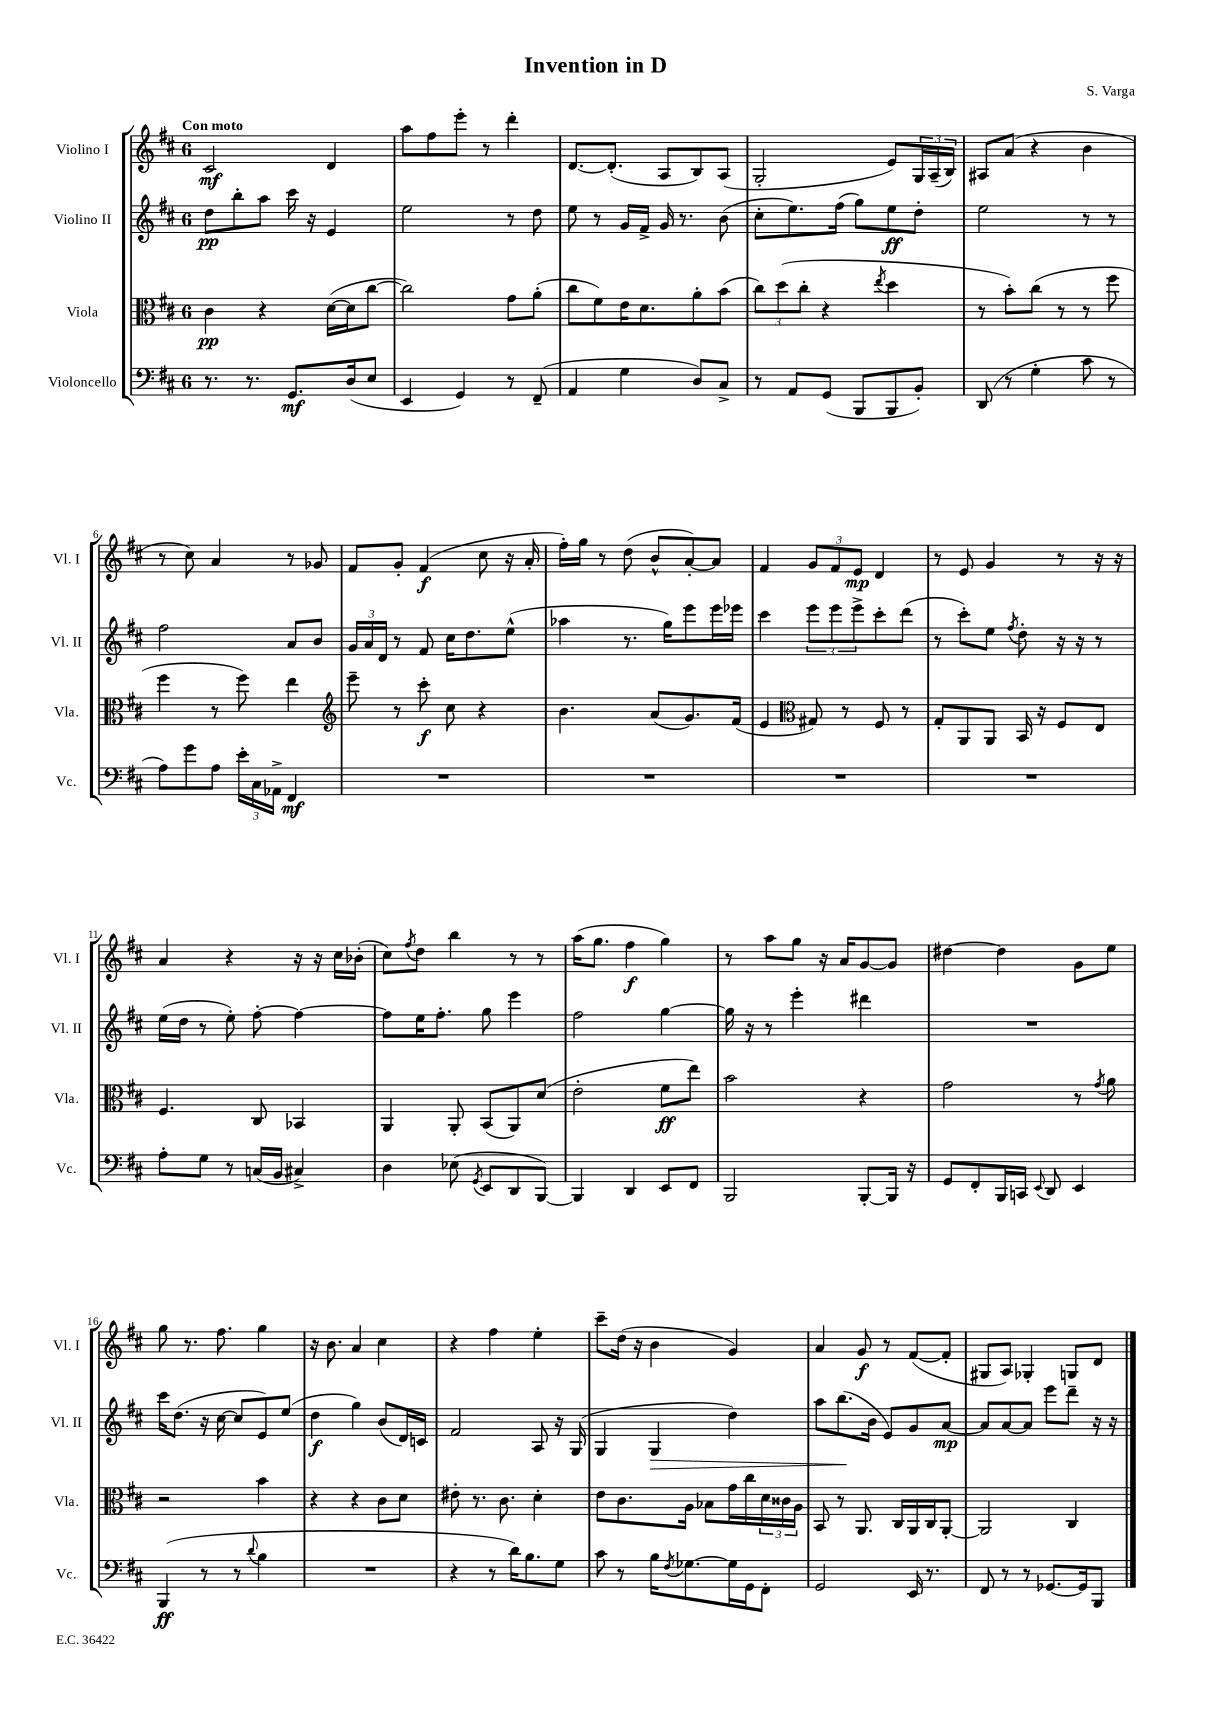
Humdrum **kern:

**kern	**kern	**kern	**kern
*staff4	*staff3	*staff2	*staff1
*clefF4	*clefC3	*clefG2	*clefG2
*k[f#c#]	*k[f#c#]	*k[f#c#]	*k[f#c#]
*M6/8	*M6/8	*M6/8	*M6/8
8.r	4c#\	8dd\L	2c#/
.	.	8bb'\	.
8.r	.	.	.
.	4r	8aa\J	.
8.GG/L	.	16ccc#\	.
.	.	16r	.
.	([16d\LL	4e/	4d/
(16D/k	16d\]J	.	.
8E/J	[8cc#\J	.	.
=	=	=	=
4EE/	2cc#\])	2ee\	8aa\L
.	.	.	8ff#\
4GG/)	.	.	8eee'\J
.	.	.	8r
8r	8g\L	8r	4ddd'\
(8FF#~/	(8a'\J	8dd\	.
=	=	=	=
4AA/	8cc#\L	8ee\	[8.d/L
.	8f#\)	8r	.
.	.	.	(8.d'/]J
4G\	16e\K	16g/LL	.
.	8.d\	16f#^/JJ	.
.	.	16g/	8A/L
.	.	8.r	.
8D/L)	8a'\	.	8B/)
8C#^/J	(8b\J	(8b\	(8A/J
=	=	=	=
8r	12cc#\L)	8cc#'\L	2G'/
.	(12dd\	.	.
8AA/L	.	8.ee\)	.
.	12cc#'\J	.	.
(8GG/J	4r	.	.
.	.	(16ff#\Jk	.
8BBB/L	.	8gg\L)	.
.	8qee/	.	.
8BBB/	4dd\	8ee\	8e/L)
8BB'/J)	.	8dd'\J	24G/L
.	.	.	(24A~/
.	.	.	24B/JJ)
=	=	=	=
(8DD/	8r	2ee\	8A#/L
8r	8b'\L)	.	(8a/J
4G'\	(8cc#\J	.	4r
.	8r	.	.
8c#\	8r	8r	4b\
8r	8ff#\	8r	.
=	=	=	=
8A\L)	4ff#\	2ff#\	8r
8g\	.	.	8cc#\)
8A\J	8r	.	4a/
24e'\LL	8ff#\)	.	.
24C#\	.	.	.
24AA-^\JJ	.	.	.
4FF#/	4ee\	8a/L	8r
.	.	8b/J	8g-/
=	=	=	=
*	*clefG2	*	*
2.r	8eee~\	24g/LL	8f#/L
.	.	24a/	.
.	.	24d/JJ	.
.	8r	8r	8g'/J
.	8ccc#'\	8f#/	(4f#/
.	8cc#\	16cc#\LK	.
.	.	8.dd\	.
.	4r	.	8cc#\
.	.	(8ee^^\J	16r
.	.	.	16a'/
=	=	=	=
2.r	4.b\	4aa-\	16ff#'\LL)
.	.	.	16gg\JJ
.	.	.	8r
.	.	8.r	(8dd\
.	(8a/L	.	8b^^/L
.	.	16gg\LK)	.
.	8.g/)	8eee\	[8a'/)
.	.	16eee\L	8a/]J
.	(16f#/Jk	16eee-\JJ	.
=	=	=	=
2.r	4e/	4ccc#\	4f#/
*	*clefC3	*	*
.	8G#/)	12eee\L	12g/L
.	.	12eee\	12f#/
.	8r	.	.
.	.	12eee^\	12e/J
.	8F#/	8ccc#'\	4d/
.	8r	(8ddd\J	.
=	=	=	=
2.r	8G'/L	8r	8r
.	8AA/	8ccc#'\L)	8e/
.	8AA/J	8ee\J	4g/
.	.	8qff#/	.
.	16BB/	8dd'\	.
.	16r	.	.
.	8F#/L	16r	8r
.	.	16r	.
.	8E/J	8r	16r
.	.	.	16r
=	=	=	=
8A'\L	4.F#/	(16ee\LL	4a/
.	.	16dd\JJ	.
8G\J	.	8r	.
8r	.	8ee'\)	4r
(16C/LL	8C#/	[8ff#'\	.
16BB/JJ	.	.	.
4C#^/)	4BB-/	4ff#\_	16r
.	.	.	16r
.	.	.	16cc#\LL
.	.	.	(16b-'\JJ
=	=	=	=
4D\	4AA/	8ff#\]L	8cc#\L)
.	.	.	8qff#/
.	.	16ee\K	8dd\J
.	.	8.ff#'\J	.
(8E-\	8AA'/	.	4bb\
8qGG/	.	.	.
8EE/L	(8BB/L	8gg\	.
8DD/	8AA/)	4eee\	8r
[8BBB/J)	(8d/J	.	8r
=	=	=	=
4BBB/]	2e'\	2ff#\	(16aa\LK
.	.	.	8.gg\J
4DD/	.	.	4ff#\
8EE/L	8f#\L	[4gg\	4gg\)
8FF#/J	8ee\J)	.	.
=	=	=	=
2BBB/	2b\	16gg\]	8r
.	.	16r	.
.	.	8r	8aa\L
.	.	4eee'\	8gg\J
.	.	.	16r
.	.	.	16a/LK
[8BBB'/L	4r	4ddd#\	[8g/
16BBB/]Jk	.	.	8g/]J
16r	.	.	.
=	=	=	=
8GG/L	2g\	2.r	[4dd#\
8FF#'/	.	.	.
16BBB/L	.	.	4dd#\]
16CC/JJ	.	.	.
8qqEE/	.	.	.
8DD/	.	.	.
4EE/	8r	.	8g\L
.	8qg/	.	.
.	8a\	.	8ee\J
=	=	=	=
(4BBB/	2r	16ccc#\LK	8gg\
.	.	(8.dd\J	.
.	.	.	8.r
8r	.	16r	.
.	.	[16cc#\	8.ff#\
8r	.	8cc#/]L	.
8qqd/	.	.	.
4B\	4b\	8e/)	4gg\
.	.	(8ee/J	.
=	=	=	=
2.r	4r	4dd\	16r
.	.	.	8.b\
.	4r	4gg\)	4a/
.	8c#\L	(8b/L	4cc#\
.	8d\J	16d/L)	.
.	.	16c/JJ	.
=	=	=	=
4r	8e#'\	2f#/	4r
.	8.r	.	.
8r	.	.	4ff#\
.	8.c#\	.	.
16d\LK)	.	.	.
8.B\	.	.	.
.	4d'\	8A/	4ee'\
8G\J	.	16r	.
.	.	(16G/	.
=	=	=	=
8c#\	8e\L	4G/	8ccc#~\L
8r	8.c#\	.	(16dd\Jk
.	.	.	16r
16B\LK	.	4G/	4b\
8qF#/	.	.	.
[8.G-\	16A\Jk	.	.
.	8B-\L	.	.
16G-\]L	16g\L	4dd\)	4g/)
16GG\J	16cc#\	.	.
8FF#'\J	24d\	.	.
.	24c##\	.	.
.	24A\JJ	.	.
=	=	=	=
2GG/	8BB/	8aa\L	4a/
.	8r	(8.bb\	.
.	8.AA/	.	8g/
.	.	16b\Jk	.
.	.	8e/L)	8r
.	16C#/LL	.	.
16EE/	16AA/	8g/	([8f#/L
8.r	16C#/J	.	.
.	[8AA'/J	[8a/J	8f#'/]J
=	=	=	=
8FF#/	2AA/]	8a/]L	8G#/L
8r	.	[8a/	8A/J)
8r	.	8a/]J	4G-'/
[8.GG-/L	.	8eee\L	.
.	4C#/	8ddd~\J	8G/L
16GG-/]k	.	.	.
8BBB/J	.	16r	8d/J
.	.	16r	.
==	==	==	==
*-	*-	*-	*-
